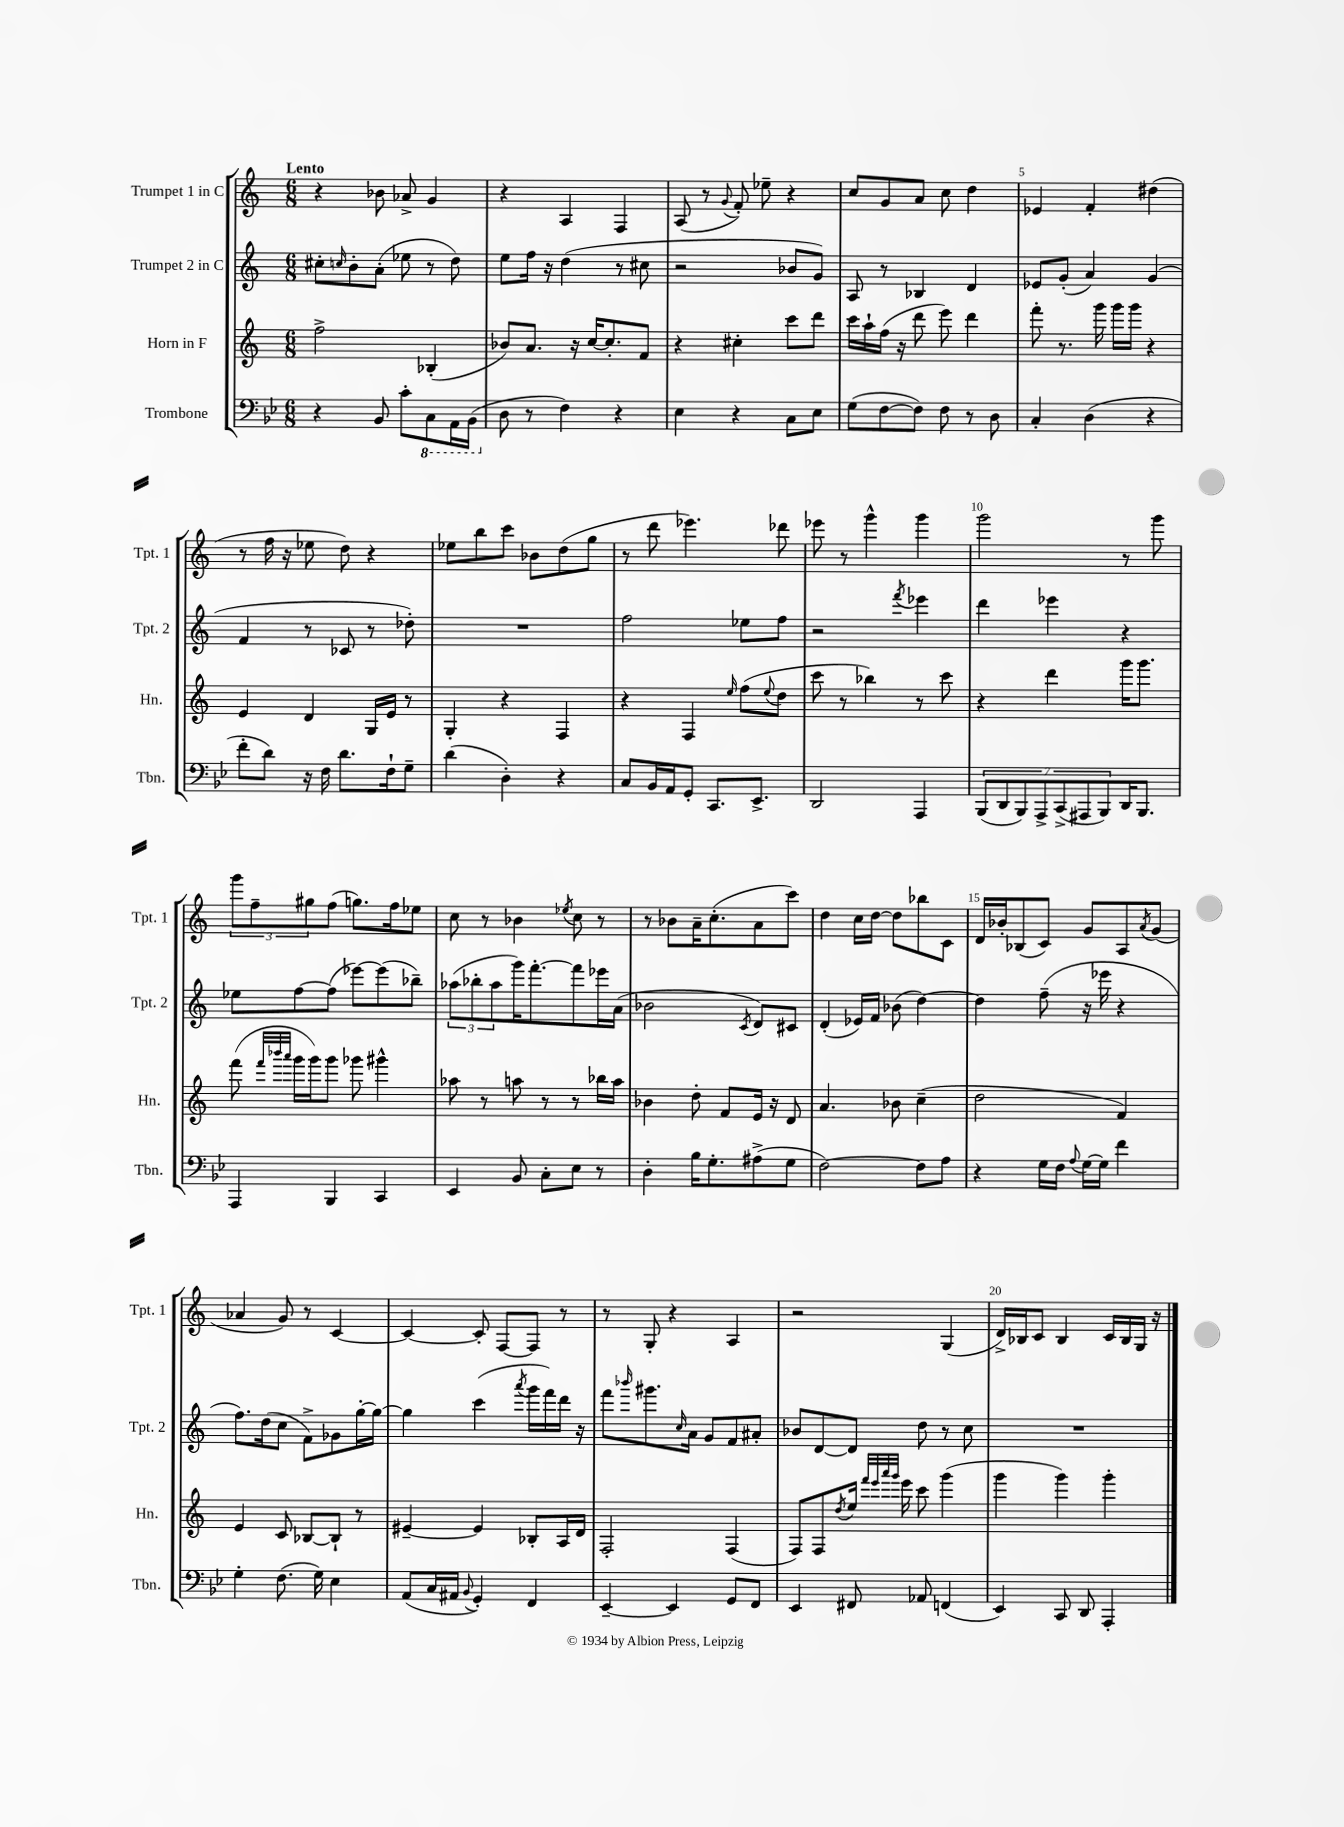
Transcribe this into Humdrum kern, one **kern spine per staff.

**kern	**kern	**kern	**kern
*part4	*part3	*part2	*part1
*staff4	*staff3	*staff2	*staff1
*I"Trombone	*I"Horn in F	*I"Trumpet 2 in C	*I"Trumpet 1 in C
*I'Tbn.	*I'Hn.	*I'Tpt. 2	*I'Tpt. 1
*clefF4	*clefG2	*clefG2	*clefG2
*k[b-e-]	*k[]	*k[]	*k[]
*M6/8	*M6/8	*M6/8	*M6/8
=1	=1	=1	=1
!	!	!	!LO:TX:a:B:t=Lento
4r	2ff^\	8cc#X'\L	4r
.	.	16qqccn/	.
.	.	8b'\	.
8BB-/	.	(8a'\J	8b-X\
8c'\L	.	8ee-X\	8a-X^/
*8ba	*	*	*
8CC\	(4B-X'/	8r	4g/
16AAA\L	.	8dd\)	.
(16BBB-\JJ	.	.	.
=2	=2	=2	=2
*X8ba	*	*	*
8D\	8b-X/L)	8ee\L	4r
8r	8.a/J	16ff\Jk	.
.	.	16r	.
4F\)	.	(4dd\	4A/
.	16r	.	.
.	[16cc/KL	.	.
.	8.cc'/]	.	.
4r	.	8r	4F/
.	8f/J	8cc#X\	.
=3	=3	=3	=3
4E-\	4r	2r	(8A/
.	.	.	8r
.	.	.	8qqg/
4r	4cc#X'\	.	8f'/)
.	.	.	8ee-X~\
8C\L	8ccc\L	8b-X/L	4r
8E-\J	8ddd\J	8g/J)	.
=4	=4	=4	=4
(8G\L	16ccc\LL	8A/	8cc/L
.	16aa`\	.	.
[8F\	(16ff\JJ	8r	8g/
.	16r	.	.
8F\J])	8ddd\	4B-X/	8a/J
8F\	8eee\)	.	8cc\
8r	4ddd\	4d/	4dd\
8D\	.	.	.
=5	=5	=5	=5
4C'/	8fff'\	8e-X/L	4e-X/
.	8.r	(8g'/J	.
(4D\	.	4a/)	4f'/
.	16ggg\	.	.
.	16ggg\LL	.	.
.	16ggg\JJ	.	.
4r	4r	(4g/	(4dd#X\
!!LO:LB:g=z
=6	=6	=6	=6
8f'\L	4e/	4f/	8r
8d\J)	.	.	16ff\
.	.	.	16r
16r	4d/	8r	8ee-X\
16F\	.	.	.
8.d\L	.	8c-X/	8dd\)
.	16G/LL	8r	4r
16F`\k	16e/JJ	.	.
8G~\J	8r	8dd-X'\)	.
=7	=7	=7	=7
(4d\	4G'/	2.r	8ee-X\L
.	.	.	8bb\
4D'\)	4r	.	8ccc\J
.	.	.	8b-X\L
4r	4F/	.	(8dd\
.	.	.	8gg\J
=8	=8	=8	=8
8C/L	4r	2ff\	8r
16BB-/L	.	.	8ddd\
16AA/J	.	.	.
8GG'/J	4F/	.	4.eee-X\)
8.CC/L	.	.	.
.	16qqee/	.	.
.	(8ff\L	8ee-X\L	.
8.EE-^/J	.	.	.
.	8qqee/	.	.
.	8dd\J	8ff\J	8ddd-X\
=9	=9	=9	=9
2DD/	8ccc\	2r	8eee-X\
.	8r	.	8r
.	4bb-X\)	.	4ggg^^\
.	.	8qfff/	.
4AAA/	8r	4eee-X\	4ggg\
.	8ccc\	.	.
=10	=10	=10	=10
(14BBB-/L	4r	4ddd\	2ggg\
14DD/	.	.	.
14BBB-/)	.	.	.
14AAA^/	.	.	.
.	4ddd\	4eee-X\	.
(14CC^/	.	.	.
14AAA#X/	.	.	.
14BBB-/)	.	.	.
16DD/K	16ggg\KL	4r	8r
8.BBB-/J	8.ggg\J	.	.
.	.	.	8ggg\
!!LO:LB:g=z
=11	=11	=11	=11
4AAA/	(8fff\	8ee-X\L	12ggg\L
.	.	.	12ff~\
.	32qqfff/LLL	.	.
.	32qqbbb-X/	.	.
.	32qqaaa/JJJ	.	.
.	16ggg\LL	[8ff\	.
.	.	.	12gg#X\
.	16ggg\J)	.	.
4BBB-/	8ggg\J	(8ff\J]	(8ff\J
.	8ggg-X\	[8eee-X\L)	8.ggn\L)
4CC/	4ggg#X^^\	(8eee-\]	.
.	.	.	16ff\k
.	.	8bb-X~\J)	8ee-X\J
=12	=12	=12	=12
4EE-/	8aa-X\	(12aa-X\L	8cc\
.	.	12bb-X'\	.
.	8r	.	8r
.	.	12aa-\	.
8BB-/	8aan\	16ggg\K)	4b-X\
.	.	[8.fff'\	.
8C'\L	8r	.	.
.	.	.	8qee-X/
8E-\J	8r	8fff\]	8cc\
8r	16bb-X\LL	16eee-X\L	8r
.	16aa\JJ	(16a\JJ	.
=13	=13	=13	=13
4D'\	4b-X\	2b-X\	8r
.	.	.	8b-X\L
16B-\KL	8dd'\	.	16a~\K
8.G'\	.	.	(8.cc'\
.	8f/L	.	.
.	.	8qc/	.
(8A#X^\	16e/Jk	8d/L)	8a\
.	16r	.	.
8G\J	8d/	8c#X/J	8ccc\J)
=14	=14	=14	=14
[2F\)	4.a/	(4d'/	4dd\
.	.	16e-X/LL)	16cc\LL
.	.	16f/JJ	[16dd\JJ
.	8b-X\	(8b-X\	8dd\L]
8F\L]	(4cc~\	[4dd\)	8bb-X\
8A\J	.	.	8c\J
=15	=15	=15	=15
4r	2dd\	4dd\]	16d/LL
.	.	.	16b-X'/J
.	.	.	(8B-X/
16G\LL	.	(8ff~\	8c/J)
16F\JJ	.	.	.
8qqA/	.	.	.
[16G\LL	.	16r	8g/L
16G\JJ]	.	16eee-X\	.
4f\	4f/)	4r	8A/
.	.	.	8qa/
.	.	.	(8g/J
!!LO:LB:g=z
=16	=16	=16	=16
4G'\	4e/	8.ff\L)	4a-X/
.	.	(16dd\k	.
(8.F\	8c/	8cc\J	8g/)
.	[8B-X/L	8f^\L)	8r
16G\)	.	.	.
4E-\	8B-`/J]	8g-X\	[4c/
.	8r	[16gg'\L	.
.	.	16gg\JJ_	.
=17	=17	=17	=17
(8AA/L	[4e#X~/	4gg\]	4c/_
16C/L	.	.	.
16AA#X/JJ	.	.	.
8qqBB-/	.	.	.
4GG'/)	4e#/]	(4ccc\	8c'/]
.	.	.	[8F/L
.	.	8qaaa/	.
4FF/	8B-X'/L	16ggg\LL	8F/J]
.	.	16fff\)	.
.	16A/L	16ddd\JJ	8r
.	16d/JJ	16r	.
=18	=18	=18	=18
[4EE-~/	2F'/	8fff\L	8r
.	.	16qqbbb-X/	.
.	.	8.ggg#X\	8G'/
4EE-/]	.	.	4r
.	.	16qqcc/	.
.	.	16a\Jk	.
.	.	8g/L	.
8GG/L	(4F/	8f/	4A/
8FF/J	.	8a#X'/J	.
=19	=19	=19	=19
4EE-/	8F/L)	8b-X/L	2r
.	8F/	[8d/	.
.	8qdd/	.	.
8FF#X/	16ee/Jk	8d/J]	.
.	32qqfff/LLL	.	.
.	32qqeee/	.	.
.	32qqaaa/	.	.
.	32qqggg/JJJ	.	.
.	16eee\	.	.
8AA-X/	8ccc\	8dd\	.
(4FFn/	(4ggg\	8r	(4G/
.	.	8cc\	.
=20	=20	=20	=20
4EE-/)	4ggg\	2.r	16d^/LL)
.	.	.	16B-X/J
.	.	.	8c/J
8CC/	4ggg\)	.	4B-/
8DD/	.	.	.
4AAA'/	4ggg'\	.	16c/LL
.	.	.	16B-/
.	.	.	16G/JJ
.	.	.	16r
==	==	==	==
*-	*-	*-	*-
